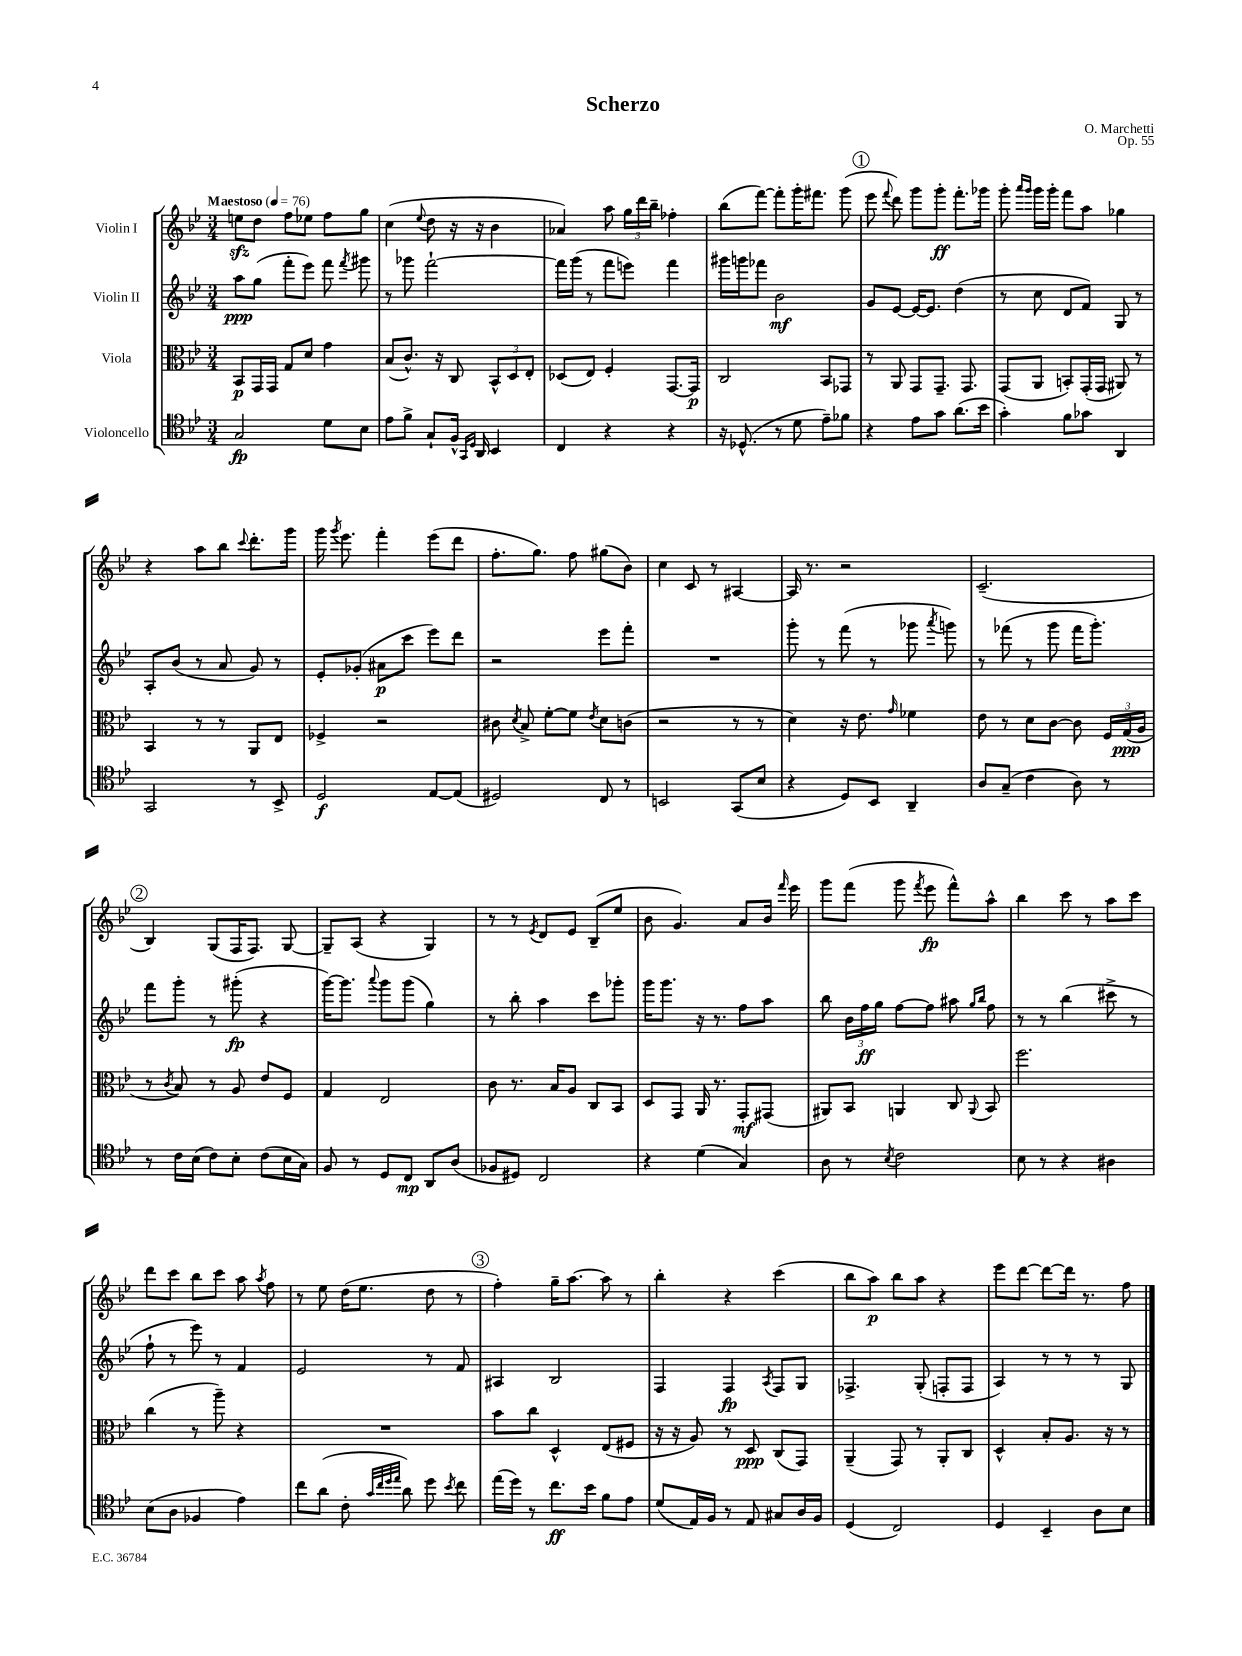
\header { title = "Scherzo" composer = "O. Marchetti" opus = "Op. 55" }
<<
\new StaffGroup <<
\new Staff = "s0" \with { instrumentName = "Violin I" } {
    \clef treble \key bes \major \numericTimeSignature \time 3/4 \tempo "Maestoso" 4 = 76
    \autoBeamOff e''8[\sfz d''8] f''8[ ees''8] f''8[ g''8] |
    c''4( \appoggiatura { ees''8 } d''8 r16 r16 bes'4 |
    aes'4) a''8 \tuplet 3/2 { g''16[ d'''16 bes''16]-- } fes''4-. |
    bes''8[( f'''8]~) f'''8[-. g'''16-. fis'''8.] g'''8( |
    \mark \markup { \circle "1" } ees'''8 \appoggiatura { f'''8 } d'''8) g'''8[ g'''8]-.\ff f'''8.[-. ges'''16] |
    g'''8-. \grace { a'''16[ g'''16] } g'''16[ g'''16]-. f'''8[ a''8] ges''4 |
    r4 a''8[ bes''8] \appoggiatura { c'''8 } d'''8.[-. g'''16] |
    g'''16 \acciaccatura { g'''8 } ees'''8. f'''4-. ees'''8[( d'''8] |
    f''8.[-. g''8.]) f''8 gis''8[( bes'8]) |
    c''4 c'8 r8 ais4~ |
    ais16 r8. r2 |
    c'2.--( |
    \mark \markup { \circle "2" } bes4) g8[( f16 f8.]) g8~ |
    g8[-- a8]( r4 g4) |
    r8 r8 \acciaccatura { ees'8 } d'8[ ees'8] bes8[--( ees''8] |
    bes'8 g'4.) a'8[ bes'16] \grace { f'''16 } ees'''16 |
    g'''8[ f'''8]( g'''8 \acciaccatura { f'''8 } ees'''8\fp f'''8[-^) a''8]-^ |
    bes''4 c'''8 r8 a''8[ c'''8] |
    d'''8[ c'''8] bes''8[ c'''8] a''8 \acciaccatura { a''8 } f''8 |
    r8 ees''8 d''16[( ees''8.] d''8 r8 |
    \mark \markup { \circle "3" } f''4-.) g''16[-- a''8.]~ a''8 r8 |
    bes''4-. r4 c'''4( |
    bes''8[ a''8]\p) bes''8[ a''8] r4 |
    ees'''8[ d'''8]~ d'''8[~ d'''16] r8. f''8 \bar "|." |
}
\new Staff = "s1" \with { instrumentName = "Violin II" } {
    \clef treble \key bes \major \numericTimeSignature \time 3/4
    \autoBeamOff a''8[\ppp g''8]( f'''8[-. ees'''8]) f'''8 \acciaccatura { f'''8 } gis'''8 |
    r8 ges'''8 f'''2~-! |
    f'''16[ g'''16]( r8 f'''8[ e'''8]) f'''4 |
    gis'''16[ g'''16 fes'''8] bes'2\mf |
    \mark \markup { \circle "1" } g'8[ ees'8]~ ees'16[~ ees'8.] d''4( |
    r8 c''8 d'8[ f'8]) g8 r8 |
    a8[-. bes'8]( r8 a'8 g'8) r8 |
    ees'8[-. ges'8]-.( ais'8[\p c'''8] ees'''8[) d'''8] |
    r2 ees'''8[ f'''8]-. |
    R2. |
    g'''8-. r8 f'''8( r8 ges'''8 \acciaccatura { a'''8 } g'''8) |
    r8 fes'''8( r8 g'''8 fes'''16[ g'''8.]-.) |
    \mark \markup { \circle "2" } f'''8[ g'''8]-. r8 gis'''8-.\fp( r4 |
    g'''16[~) g'''8.] \appoggiatura { a'''8 } g'''8[ g'''8]( g''4) |
    r8 bes''8-. a''4 c'''8[ ges'''8]-. |
    g'''16[ g'''8.] r16 r8. f''8[ a''8] |
    bes''8 \tuplet 3/2 { bes'16[ f''16\ff g''16] } f''8[~ f''8] ais''8 \grace { g''16[ bes''16] } f''8 |
    r8 r8 bes''4( cis'''8-> r8 |
    f''8-! r8 ees'''8) r8 f'4 |
    ees'2 r8 f'8 |
    \mark \markup { \circle "3" } ais4 bes2 |
    f4 f4\fp \acciaccatura { a8 } f8[ g8] |
    fes4.-> g8-.( f8[-. f8] |
    a4) r8 r8 r8 g8 \bar "|." |
}
\new Staff = "s2" \with { instrumentName = "Viola" } {
    \clef alto \key bes \major \numericTimeSignature \time 3/4
    \autoBeamOff bes,8[\p g,16 g,16] g8[ d'8] g'4 |
    bes8[( c'8.]-^) r16 c8 \tuplet 3/2 { bes,8[-^ d8 ees8]-. } |
    des8[( ees8]) f4-. g,8.[~ g,16]\p |
    c2 bes,8[ ges,8] |
    \mark \markup { \circle "1" } r8 a,8 g,8[ g,8.]-- g,8. |
    g,8[( a,8] b,8[-.) g,16-.( g,16] ais,8) r8 |
    bes,4 r8 r8 a,8[ ees8] |
    fes4-> r2 |
    cis'8 \acciaccatura { d'8 } bes8-> f'8[~-. f'8] \acciaccatura { ees'8 } d'8[ c'8]( |
    r2 r8 r8 |
    d'4) r16 ees'8. \grace { g'16 } fes'4 |
    ees'8 r8 d'8[ c'8]~ c'8 \tuplet 3/2 { f16[ g16\ppp( a16] } |
    \mark \markup { \circle "2" } r8 \acciaccatura { c'8 } bes8) r8 a8 ees'8[ f8] |
    g4 ees2 |
    c'8 r8. bes16[ a8] c8[ bes,8] |
    d8[ g,8] a,16 r8. g,8[-.\mf gis,8]( |
    ais,8[) bes,8] a,4 c8 \appoggiatura { a,8 } bes,8 |
    f''2. |
    c''4( r8 a''8--) r4 |
    R2. |
    \mark \markup { \circle "3" } bes'8[ c''8] d4-^ ees8[( fis8] |
    r16 r16 a8) r8 d8\ppp c8[( g,8]) |
    a,4--( g,8) r8 a,8[-. c8] |
    d4-^ bes8[-. a8.] r16 r8 \bar "|." |
}
\new Staff = "s3" \with { instrumentName = "Violoncello" } {
    \clef tenor \key bes \major \numericTimeSignature \time 3/4
    \autoBeamOff g2\fp d'8[ bes8] |
    ees'8[ f'8]-> g8[-! f16]-^ \grace { g,16[ d16] } a,16 bes,4 |
    c4 r4 r4 |
    r16 des8.-^( r8 d'8 ees'8[--) fes'8] |
    \mark \markup { \circle "1" } r4 ees'8[ g'8] a'8.[( bes'16] |
    g'4-.) f'8[ ges'8] a,4 |
    g,2 r8 bes,8-> |
    d2\f ees8[~ ees8]( |
    dis2) c8 r8 |
    b,2 g,8[( bes8] |
    r4 d8[) bes,8] a,4-- |
    a8[ g8]--( c'4 a8) r8 |
    \mark \markup { \circle "2" } r8 c'16[ bes16]( c'8[) bes8]-. c'8[( bes16 g16]) |
    f8 r8 d8[ c8]\mp a,8[ a8]( |
    fes8[ dis8]) c2 |
    r4 d'4( g4) |
    a8 r8 \acciaccatura { bes8 } c'2 |
    bes8 r8 r4 ais4 |
    bes8[( a8] fes4 ees'4) |
    c''8[ a'8]( c'8-. \grace { g'32[ c''32 d''32 ees''32] } a'8) d''8 \acciaccatura { bes'8 } c''8 |
    \mark \markup { \circle "3" } ees''16[( d''16]) r8 c''8.[\ff bes'16] f'8[ ees'8] |
    d'8[( ees16) f16] r8 ees8 gis8[ a16 f16] |
    d4( c2) |
    d4 bes,4-- a8[ bes8] \bar "|." |
}
>>
>>
\layout { \context { \Score \remove "Bar_number_engraver" } }
